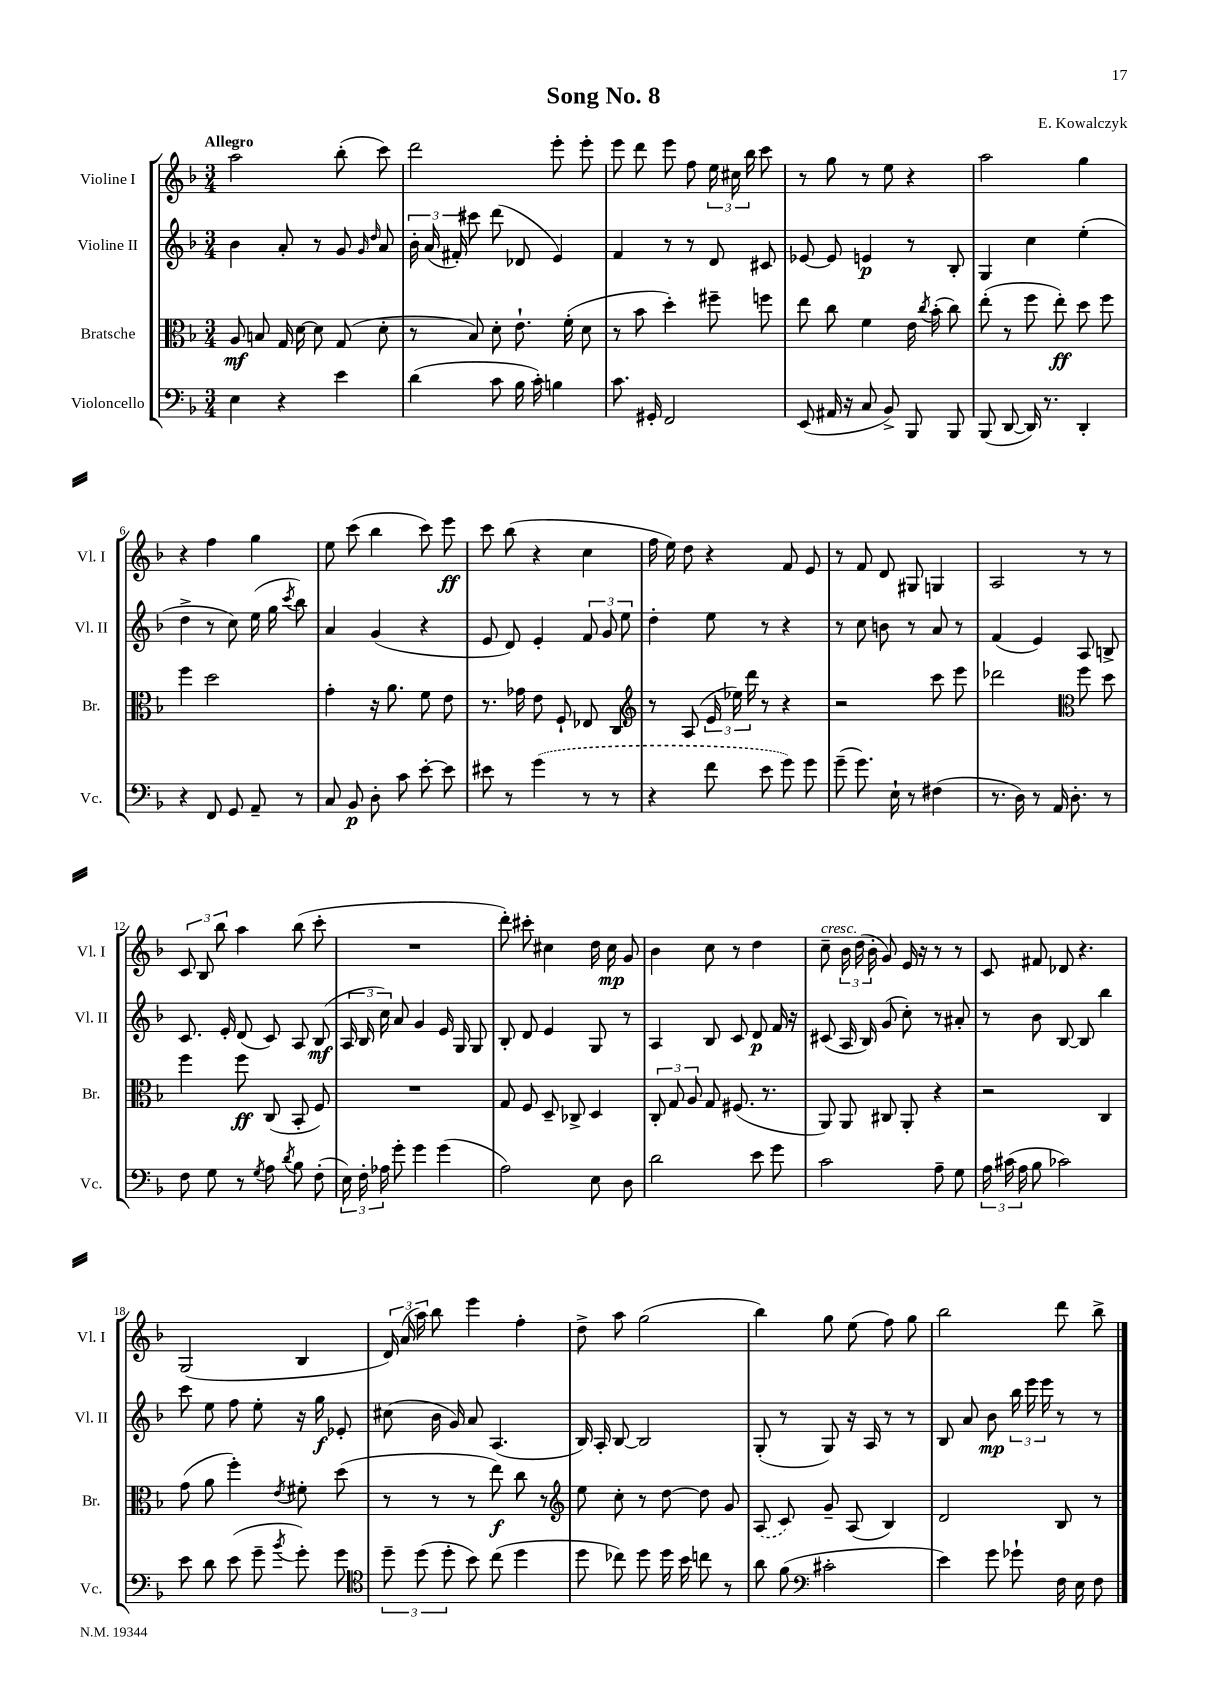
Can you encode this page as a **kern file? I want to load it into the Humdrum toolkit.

**kern	**kern	**kern	**kern
*staff4	*staff3	*staff2	*staff1
*clefF4	*clefC3	*clefG2	*clefG2
*k[b-]	*k[b-]	*k[b-]	*k[b-]
*M3/4	*M3/4	*M3/4	*M3/4
4E\	8A/	4b-\	2aa\
.	8B/	.	.
4r	16G/	8a'/	.
.	[16d\	.	.
.	8d\]	8r	.
4e\	(8G/	8g/	(8bb-'\
.	.	16qqg/	.
.	.	16qqdd/	.
.	8d'\	8a/	8ccc\)
=	=	=	=
(4d\	8r	24b-'\	2ddd\
.	.	(24a/	.
.	.	24f#'/)	.
.	8B-/)	8ccc#\	.
8c\	8d'\	(8ddd\	.
16B-\	8.e`\	8d-/	.
16c'\)	.	.	.
4B\	.	4e/)	8eee'\
.	(16f'\	.	.
.	8d\	.	8eee'\
=	=	=	=
8.c\	8r	4f/	8eee\
.	8b-\	.	8ddd\
16GG#'/	.	.	.
2FF/	4dd'\)	8r	8eee\
.	.	8r	8ff\
.	8ff#~\	8d/	24ee\
.	.	.	24cc#\
.	.	.	24bb-\
.	8ff\	8c#/	8ccc\
=	=	=	=
(8EE/	8ee\	[8e-/	8r
16AA#/	8cc\	8e-/]	8gg\
16r	.	.	.
8C/	4f\	4e/	8r
8BB-^/)	.	.	8ee\
8BBB-/	16e\	8r	4r
.	8qcc/	.	.
.	(16b-'\	.	.
8BBB-/	8cc\)	8B-'/	.
=	=	=	=
(8BBB-/	(8ee'\	4G/	2aa\
[8DD/	8r	.	.
16DD/])	8ff\	4cc\	.
8.r	.	.	.
.	8ee'\)	.	.
4DD'/	8dd\	(4ee'\	4gg\
.	8ff\	.	.
=	=	=	=
4r	4ff\	4dd^\	4r
8FF/	2dd\	8r	4ff\
8GG/	.	8cc\)	.
8AA~/	.	(16ee\	4gg\
.	.	16gg\	.
.	.	8qccc/	.
8r	.	8bb-\)	.
=	=	=	=
8C/	4g'\	4a/	8ee\
8BB-/	.	.	(8ccc\
8D'\	16r	(4g/	4bb-\
.	8.a\	.	.
8c\	.	.	.
[8e'\	8f\	4r	8ccc\)
8e\]	8e\	.	8eee\
=	=	=	=
8e#\	8.r	8e/	8ccc\
8r	.	8d/)	(8bb-\
.	16g-\	.	.
(4g\	8e\	4e'/	4r
.	8F`/	.	.
8r	8E-/	12f/	4cc\
.	.	12g/	.
8r	8C/	.	.
.	.	12ee\	.
=	=	=	=
*	*clefG2	*	*
4r	8r	4dd'\	16ff\
.	.	.	16ee\)
.	(8A/	.	8dd\
8f\	24e/	8ee\	4r
.	24ee-\)	.	.
.	24ddd\	.	.
8e\	8r	8r	.
8g\)	4r	4r	8f/
8g\	.	.	8e/
=	=	=	=
(8g~\	2r	8r	8r
8.g\)	.	8cc\	8f/
.	.	8b\	8d/
16E`\	.	.	.
8r	.	8r	8G#/
(4F#\	8ccc\	8a/	4G/
.	8eee\	8r	.
=	=	=	=
8.r	2ddd-\	(4f/	2A/
16D\)	.	.	.
8r	.	4e/)	.
16AA/	.	.	.
8.D'\	.	.	.
*	*clefC3	*	*
.	8ff\	8A/	8r
8r	8dd\	8B^/	8r
=	=	=	=
8F\	4ff\	8.c/	12c/
.	.	.	12B-/
8G\	.	.	.
.	.	.	12bb-\
.	.	16e'/	.
8r	8ff\	(8d/	4aa\
8qG/	.	.	.
8A\	(8C/	8c/)	.
8qd/	.	.	.
8B-\	8BB-'/	8A/	(8bb-\
(8F'\	8F/)	(8B-/	8ccc'\
=	=	=	=
24E\)	2.r	24A/	2.r
24F'\	.	24B-/	.
24A-\	.	24cc\)	.
8g'\	.	8a/	.
4g\	.	4g/	.
(4g\	.	16e/	.
.	.	16G/	.
.	.	8G/	.
=	=	=	=
2A\)	8G/	8B-'/	8ddd'\)
.	8F/	8d/	8ccc#'\
.	8D~/	4e/	4cc#\
.	8C-^/	.	.
8E\	4D/	8G/	16dd\
.	.	.	16cc#\
8D\	.	8r	8g/
=	=	=	=
2d\	12C'/	4A/	4b-\
.	12G/	.	.
.	12A/	.	.
.	8G/	8B-/	8cc\
.	(8.F#/	8c/	8r
8e\	.	8d/	4dd\
.	8.r	.	.
8g\	.	16f/	.
.	.	16r	.
=	=	=	=
2c\	8AA/)	(8c#/	8cc~\
.	8AA/	16A/	24b-\
.	.	.	(24dd\
.	.	16B-/)	.
.	.	.	24b-'\
.	8C#/	(8g/	8g/)
.	8AA'/	8cc'\)	16e/
.	.	.	16r
8A~\	4r	8r	8r
8G\	.	8a#'/	8r
=	=	=	=
24A\	2r	8r	8c/
(24c#\	.	.	.
24A\	.	.	.
8B-\	.	8b-\	8f#/
2c-\)	.	[8B-/	8d-/
.	.	8B-/]	4.r
.	4C/	4bb-\	.
=	=	=	=
8e\	(8g\	8ccc\	(2G/
8d\	8a\	8ee\	.
(8e\	4ff'\)	8ff\	.
8g~\	.	8ee'\	.
8qb-/	8qe/	.	.
8g'\)	8f#'\	16r	4B-/
.	.	16gg\	.
8g\	(8dd\	8e-'/	.
=	=	=	=
*clefC4	*	*	*
12dd~\	8r	(8cc#\	24d/)
.	.	.	(24a/
(12dd\	.	.	24aa\)
.	8r	16b-\	8bb-\
12dd'\	.	.	.
.	.	16g/)	.
8b-\)	8r	8a/	4eee\
(8cc\	8ee\)	(4.A/	.
4dd\	8cc\	.	4ff'\
.	8r	.	.
=	=	=	=
*	*clefG2	*	*
8dd\	8ee\	16B-/)	8dd^\
.	.	16A'/	.
8cc-\)	8cc'\	[8B-/	8aa\
8dd\	8r	2B-/]	(2gg\
16dd\	[8dd\	.	.
16b-\	.	.	.
8cc\	8dd\]	.	.
8r	8g/	.	.
=	=	=	=
8a\	(8A/	(8G'/	4bb-\)
(8f\	8c/)	8r	.
*clefF4	*	*	*
2c#'\	8g~/	8G/)	8gg\
.	(8A/	16r	(8ee\
.	.	16A/	.
.	4B-/)	8r	8ff\)
.	.	8r	8gg\
=	=	=	=
4e\)	2d/	8B-/	2bb-\
.	.	8a/	.
8g\	.	8b-\	.
8g-`\	.	24bb-\	.
.	.	24eee\	.
.	.	24eee\	.
16F\	8B-/	8r	8ddd\
16E\	.	.	.
8F\	8r	8r	8bb-^\
==	==	==	==
*-	*-	*-	*-
